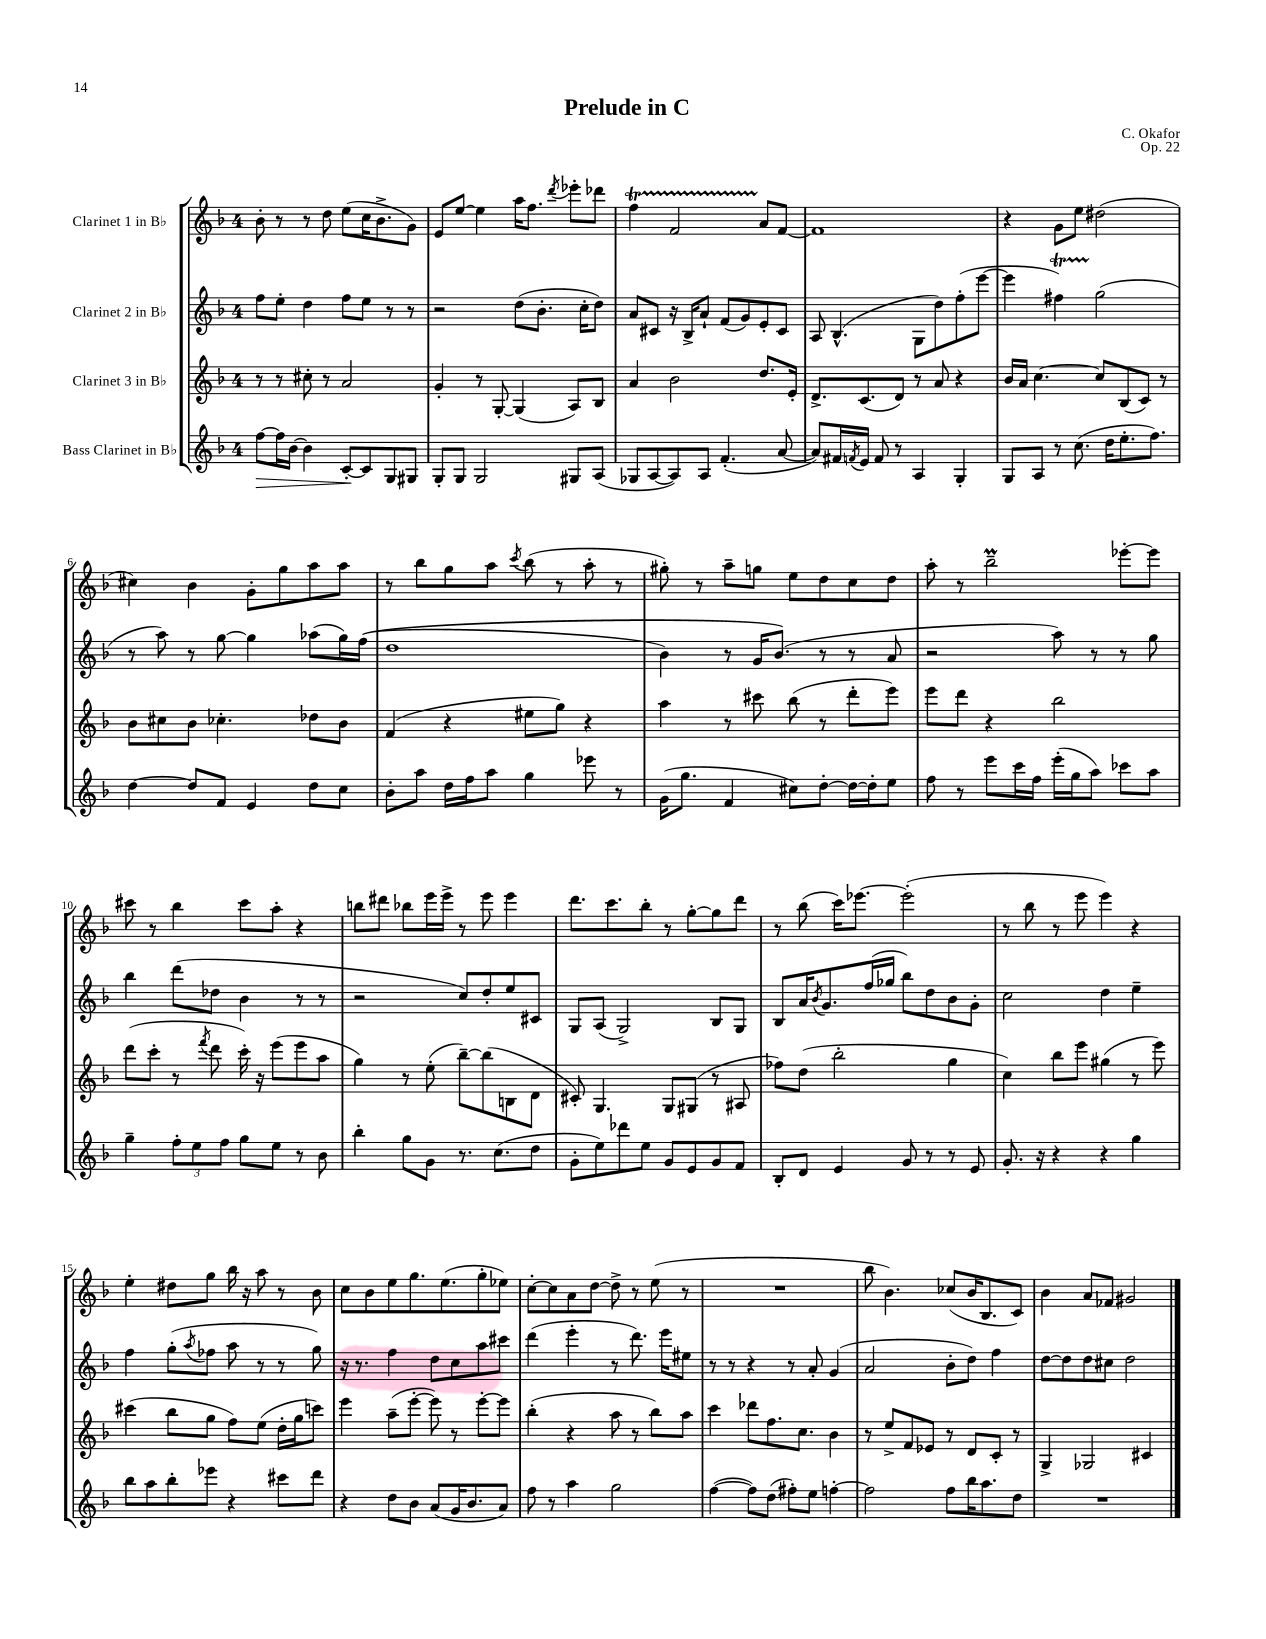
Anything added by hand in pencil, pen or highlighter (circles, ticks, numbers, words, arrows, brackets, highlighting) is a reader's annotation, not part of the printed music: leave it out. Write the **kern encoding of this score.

**kern	**kern	**kern	**kern
*staff4	*staff3	*staff2	*staff1
*clefG2	*clefG2	*clefG2	*clefG2
*k[b-]	*k[b-]	*k[b-]	*k[b-]
*M4/4	*M4/4	*M4/4	*M4/4
[8ff	8r	8ff	8b-'
16ff]	8r	8ee'	8r
[16b-	.	.	.
4b-]	8cc#'	4dd	8r
.	8r	.	8dd
[8c'	2a	8ff	(8ee
8c]	.	8ee	16cc
.	.	.	8.b-^
8G	.	8r	.
8G#	.	8r	8g)
=	=	=	=
8G'	4g'	2r	8e
8G	.	.	[8ee
2G	8r	.	4ee]
.	[8G'	.	.
.	(4G]	(8dd	16aa
.	.	.	8.ff
.	.	8.b-'	.
.	.	.	8qddd
8G#	8A)	.	8eee-'
.	.	16cc'	.
(8A	8B-	8dd)	8ddd-
=	=	=	=
8G-	4a	8a	4ff
[8A	.	8c#	.
8A])	2b-	16r	2f
.	.	16B-^	.
8A	.	8a`	.
(4.f'	.	(8f	.
.	.	8g)	.
.	8.dd	8e'	8a
[8a	.	8c#	[8f
.	16e'	.	.
=	=	=	=
8a])	8.d^	8A	1f]
16f#	.	(4.B-^^	.
8qf	.	.	.
16e	(8.c	.	.
8f	.	.	.
8r	8d)	.	.
4A	8r	8G	.
.	8a	8dd)	.
4G'	4r	(8ff'	.
.	.	[8eee	.
=	=	=	=
8G	16b-	4eee]	4r
.	16a	.	.
8A	[4.cc	.	.
8r	.	4ff#)	8g
(8.cc	.	.	8ee
.	8cc]	(2gg	(2dd#
16dd	.	.	.
8.ee'	(8B-	.	.
.	8c)	.	.
8.ff)	.	.	.
.	8r	.	.
=	=	=	=
[4dd	8b-	8r	4cc#)
.	8cc#	8aa)	.
8dd]	8b-	8r	4b-
8f	4.cc-'	[8gg	.
4e	.	4gg]	8g'
.	.	.	8gg
8dd	8dd-	(8aa-	8aa
8cc	8b-	16gg)	8aa
.	.	&((16ff	.
=	=	=	=
8b-'	(4f	1dd	8r
8aa	.	.	8bb-
16dd	4r	.	8gg
16ff	.	.	.
8aa	.	.	8aa
.	.	.	8qccc
4gg	8ee#	.	(8bb-
.	8gg)	.	8r
8eee-	4r	.	8aa'
8r	.	.	8r
=	=	=	=
(16g	4aa	4b-)	8gg#')
8.gg	.	.	.
.	.	.	8r
4f	8r	8r	8aa~
.	8ccc#	16g	8gg
.	.	(8.b-&)	.
8cc#)	(8bb-	.	8ee
[8dd'	8r	8r	8dd
16dd_	8ddd'	8r	8cc
16dd']	.	.	.
8ee	8eee)	8a	8dd
=	=	=	=
8ff	8eee	2r	8aa'
8r	8ddd	.	8r
8eee	4r	.	2bb-~
16ccc	.	.	.
16ff	.	.	.
(16eee'	2bb-	8aa)	.
16gg	.	.	.
8aa)	.	8r	.
8ccc-	.	8r	[8eee-'
8aa	.	8gg	8eee-]
=	=	=	=
4gg~	(8ddd	4bb-	8ccc#
.	8ccc'	.	8r
12ff'	8r	(8ddd	4bb-
12ee	.	.	.
.	8qfff	.	.
.	8ddd	8dd-	.
12ff	.	.	.
8gg	16ccc')	4b-	8ccc#
.	16r	.	.
8ee	(8eee	.	8aa'
8r	8eee	8r	4r
8b-	8aa	8r	.
=	=	=	=
4bb-'	4gg)	2r	8bb
.	.	.	8ddd#
8gg	8r	.	8bb-
8g	(8ee'	.	16eee
.	.	.	16eee^
8.r	[8bb-~)	8cc)	8r
.	(8bb-]	8dd'	8eee
(8.cc	.	.	.
.	8B	8ee	4eee
8dd	8d	8c#	.
=	=	=	=
8g'	8c#')	8G	8.ddd
8ee)	4.G	(8A	.
.	.	.	8.ccc
8ddd-	.	2G^)	.
8ee	.	.	8bb-'
8g	8G	.	8r
8e	(8G#	.	[8gg'
8g	8r	8B-	8gg]
8f	8A#	8G	8ddd
=	=	=	=
8B-'	8ff-)	8B-	8r
8d	(8dd	16a	(8bb-
.	.	8qb-	.
.	.	8.g	.
4e	2bb-'	.	16ccc)
.	.	.	[8.eee-
.	.	(16ff	.
.	.	16gg-	.
8g	.	8bb-)	(2eee-']
8r	.	8dd	.
8r	4gg	8b-	.
8e	.	8g'	.
=	=	=	=
8.g'	4cc)	2cc	8r
.	.	.	8bb-
16r	.	.	.
4r	8bb-	.	8r
.	8eee	.	8eee
4r	(4gg#	4dd	4eee)
4gg	8r	4ee~	4r
.	8eee)	.	.
=	=	=	=
8bb-	(4ccc#	4ff	4ee'
8aa	.	.	.
8bb-'	8bb-	(8gg'	8dd#
.	.	8qaa	.
8eee-	8gg	8ff-	8gg
4r	8ff)	8aa	16bb-
.	.	.	16r
.	(8ee	8r	8aa
8ccc#	16dd'	8r	8r
.	16gg	.	.
8ddd	8ccc)	8gg)	8b-
=	=	=	=
4r	4eee	16r	8cc
.	.	8.r	.
.	.	.	8b-
8dd	(8aa~	4ff	8ee
8b-	[8eee'	.	8.gg
(8a	8eee])	8dd	.
.	.	.	(8.ee
16g	8r	8cc	.
8.b-	.	.	.
.	[8eee'	8aa	8gg'
8a)	8eee]	8ccc#	8ee-)
=	=	=	=
8ff	(4bb-'	(4ddd	[8cc'
8r	.	.	8cc]
4aa	4r	4eee'	8a
.	.	.	[8dd
2gg	8aa	8r	8dd^]
.	8r	8.ddd)	8r
.	8bb-)	.	(8ee
.	.	16eee	.
.	8aa	8ee#	8r
=	=	=	=
([4ff	4ccc	8r	1r
.	.	8r	.
8ff])	8ddd-	4r	.
(8dd	8.ff	.	.
8ff#')	.	8r	.
.	8.cc	.	.
8ee	.	8a'	.
[4ff'	4b-	(4g	.
=	=	=	=
2ff]	8r	2a	8bb-
.	8ee^	.	4.b-)
.	8f	.	.
.	8e-	.	.
8ff	8r	8b-'	(8cc-
16bb-	8d	8dd)	16b-
8.aa	.	.	8.B-
.	8c'	4ff	.
8dd	8r	.	8c)
=	=	=	=
1r	4G^	[8dd	4b-
.	.	8dd]	.
.	2G-	8dd	8a
.	.	8cc#	8f-
.	.	2dd	2g#
.	4c#	.	.
==	==	==	==
*-	*-	*-	*-
